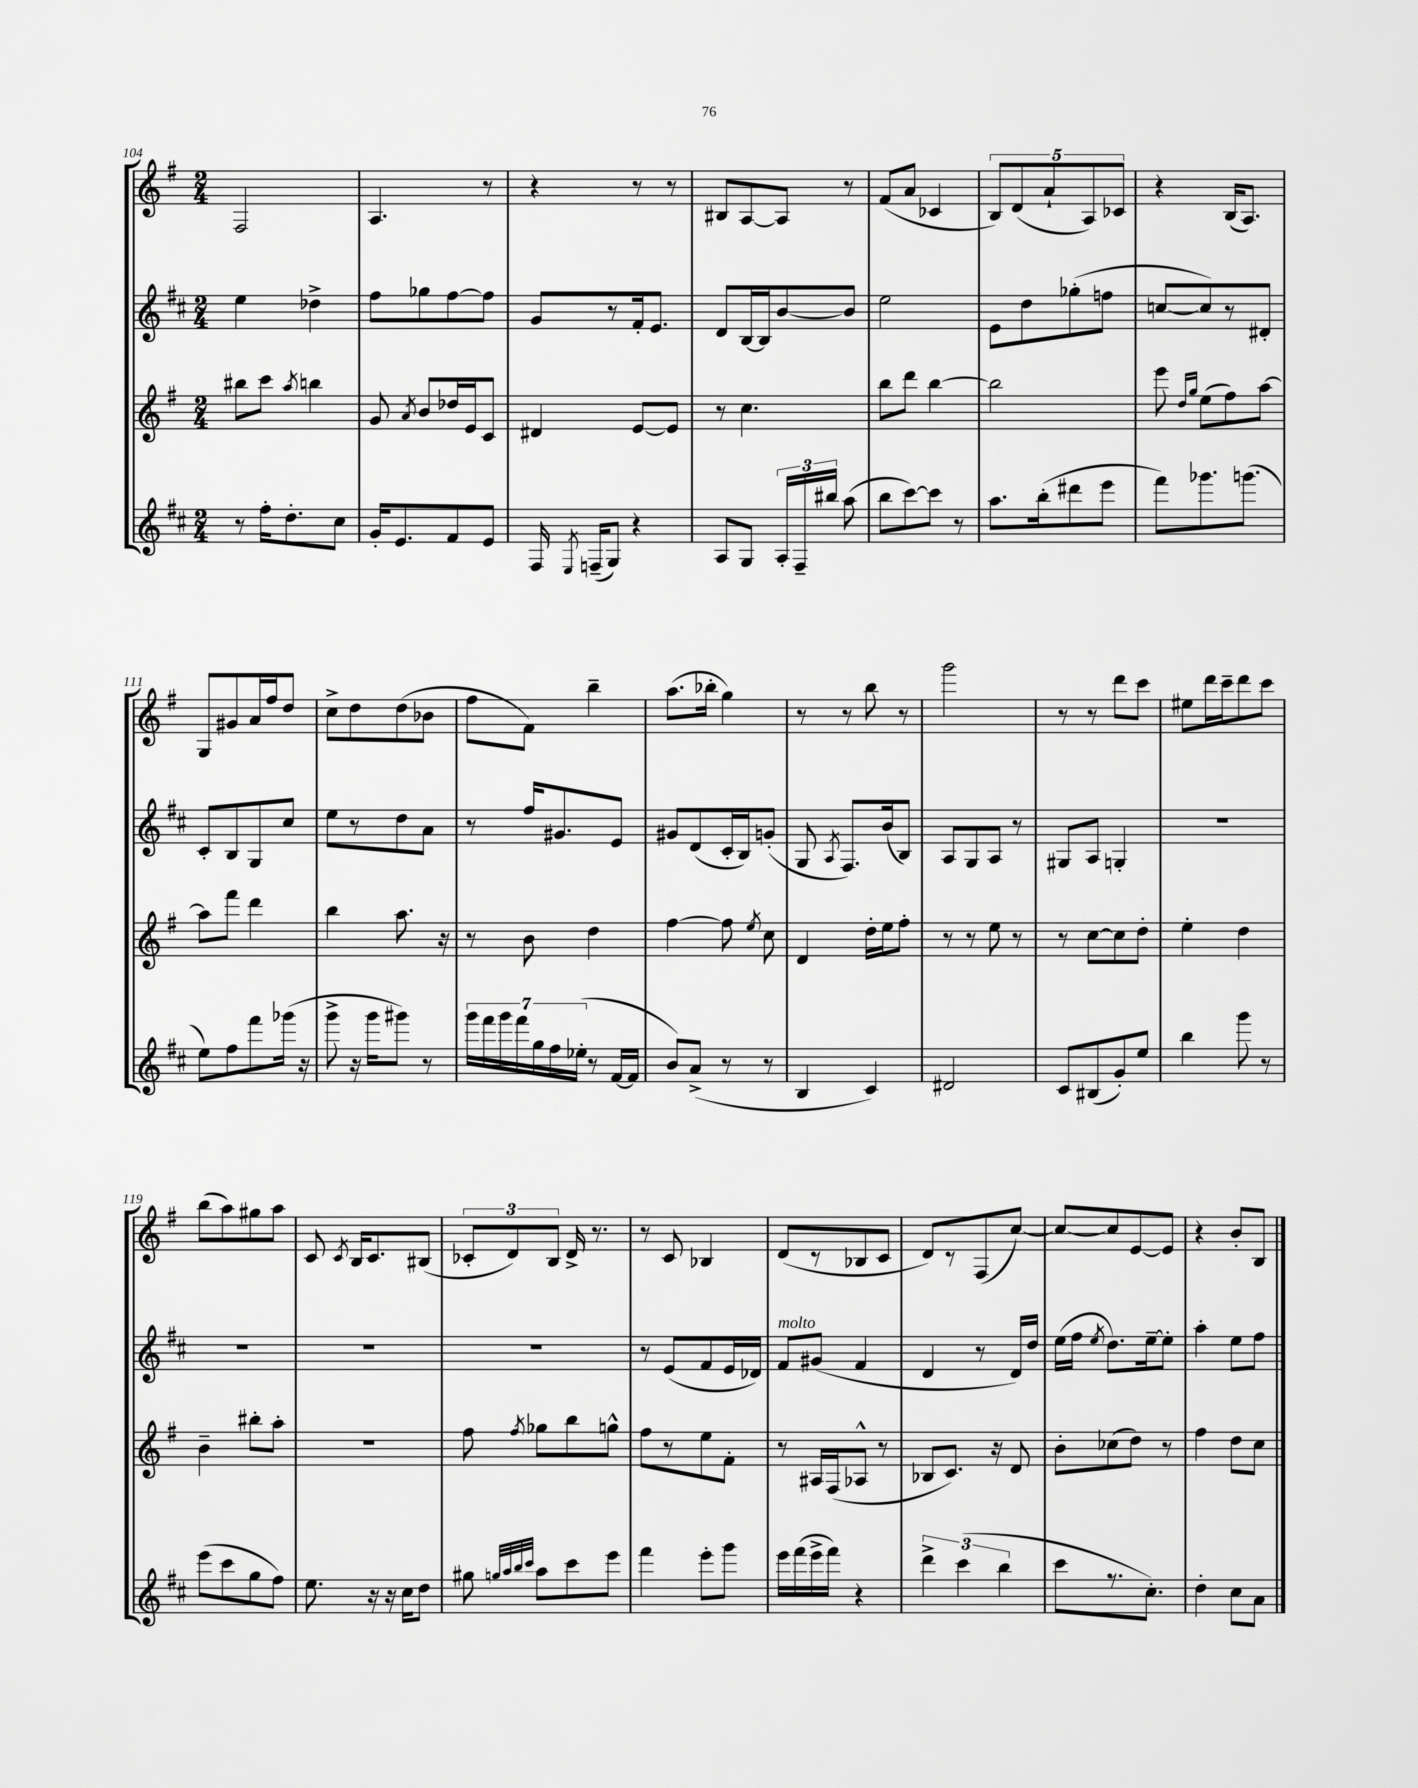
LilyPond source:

<<
\new StaffGroup <<
\new Staff = "s0" {
    \clef treble \key g \major \numericTimeSignature \time 2/4
    \autoBeamOff fis2 |
    a4. r8 |
    r4 r8 r8 |
    bis8[ a8~ a8] r8 |
    fis'8[( a'8] ces'4 |
    \tuplet 5/4 { b8[) d'8( a'8-! a8) ces'8] } |
    r4 b16[( a8.]) |
    g8[ gis'8 a'16 fis''16 d''8] |
    c''8[-> d''8 d''8( bes'8] |
    fis''8[ fis'8]) b''4-- |
    a''8.[( bes''16]-. g''4) |
    r8 r8 b''8 r8 |
    g'''2 |
    r8 r8 d'''8[ c'''8] |
    eis''8[ d'''16 c'''16-- d'''8 c'''8] |
    b''8[( a''8) gis''8 a''8] |
    c'8 \acciaccatura { c'8 } b16[ c'8. bis8]( |
    \tuplet 3/2 { ces'8[-. d'8) b8] } d'16-> r8. |
    r8 c'8 bes4 |
    d'8[( r8 bes8 c'8] |
    d'8[) r8 fis8( c''8]~) |
    c''8[~ c''8 e'8~ e'8] |
    r4 b'8[-. b8] \bar "|." |
}
\new Staff = "s1" {
    \clef treble \key d \major \numericTimeSignature \time 2/4
    \autoBeamOff e''4 des''4-> |
    fis''8[ ges''8 fis''8~ fis''8] |
    g'8[ r8 fis'16-. e'8.] |
    d'8[ b16~ b16 b'8~ b'8] |
    e''2 |
    e'8[ d''8 ges''8-.( f''8] |
    c''8[~ c''8) r8 dis'8]-. |
    cis'8[-. b8 g8 cis''8] |
    e''8[ r8 d''8 a'8] |
    r8 fis''16[ gis'8. e'8] |
    gis'8[ d'8( cis'16-. b16) g'8]-.( |
    g8 \acciaccatura { a8 } fis8.[) b'16( b8]) |
    a8[ g8 a8] r8 |
    gis8[ a8] g4-. |
    R2 |
    R2 |
    R2 |
    R2 |
    r8 e'8[( fis'8 e'16 des'16]) |
    fis'8[^\markup { \italic "molto" } gis'8]( fis'4 |
    d'4 r8 d'16[) d''16] |
    e''16[( fis''16] \acciaccatura { e''8 } d''8.[) e''16~-- e''8]-. |
    a''4-. e''8[ fis''8] \bar "|." |
}
\new Staff = "s2" {
    \clef treble \key g \major \numericTimeSignature \time 2/4
    \autoBeamOff bis''8[ c'''8] \acciaccatura { a''8 } b''4 |
    g'8 \acciaccatura { a'8 } b'8[ des''16 e'16 c'8] |
    dis'4 e'8[~ e'8] |
    r8 c''4. |
    b''8[ d'''8] b''4~ |
    b''2 |
    e'''8 \grace { d''16[ g''16] } e''8[( fis''8) a''8]~ |
    a''8[ fis'''8] d'''4 |
    b''4 a''8. r16 |
    r8 b'8 d''4 |
    fis''4~ fis''8 \acciaccatura { e''8 } c''8 |
    d'4 d''16[-. e''16 fis''8]-. |
    r8 r8 e''8 r8 |
    r8 c''8[~ c''8 d''8]-. |
    e''4-. d''4 |
    b'4-- bis''8[-. a''8]-. |
    R2 |
    fis''8 \acciaccatura { fis''8 } ges''8[ b''8 g''8]-^ |
    fis''8[ r8 e''8 fis'8]-. |
    r8 ais16[ fis16( aes8]-^ r8 |
    bes8[ c'8.]) r16 d'8 |
    b'8[-. ces''8( d''8]) r8 |
    fis''4 d''8[ c''8] \bar "|." |
}
\new Staff = "s3" {
    \clef treble \key d \major \numericTimeSignature \time 2/4
    \autoBeamOff r8 fis''16[-. d''8.-. cis''8] |
    g'16[-. e'8. fis'8 e'8] |
    fis16 \acciaccatura { e8 } f16[--( g8]) r4 |
    a8[ g8] \tuplet 3/2 { a16[-. fis16-- bis''16] } a''8( |
    b''8[ cis'''8~) cis'''8] r8 |
    a''8.[ b''16-.( dis'''8 e'''8] |
    fis'''8[) ges'''8. g'''8.]( |
    e''8[) fis''8 fis'''8 ges'''16]( r16 |
    g'''8-> r16 g'''16[ gis'''8]) r8 |
    \tuplet 7/4 { g'''16[ fis'''16 g'''16 fis'''16 g''16 fis''16 ees''16]-.( } r8 fis'16[~ fis'16] |
    b'8[) a'8]->( r8 r8 |
    b4 cis'4) |
    dis'2 |
    cis'8[ bis8( g'8-.) e''8] |
    b''4 g'''8 r8 |
    e'''8[( cis'''8 g''8 fis''8]) |
    e''8. r16 r16 cis''16[ d''8] |
    gis''8 \grace { g''32[ a''32 b''32 cis'''32] } a''8[ cis'''8 e'''8] |
    fis'''4 e'''8[-. g'''8] |
    e'''16[ fis'''16( e'''16-> fis'''16]) r4 |
    \tuplet 3/2 { d'''4-> cis'''4( b''4 } |
    cis'''8[ r8. cis''8.]-.) |
    d''4-. cis''8[ a'8] \bar "|." |
}
>>
>>
\layout { \context { \Score currentBarNumber = #104 } }
